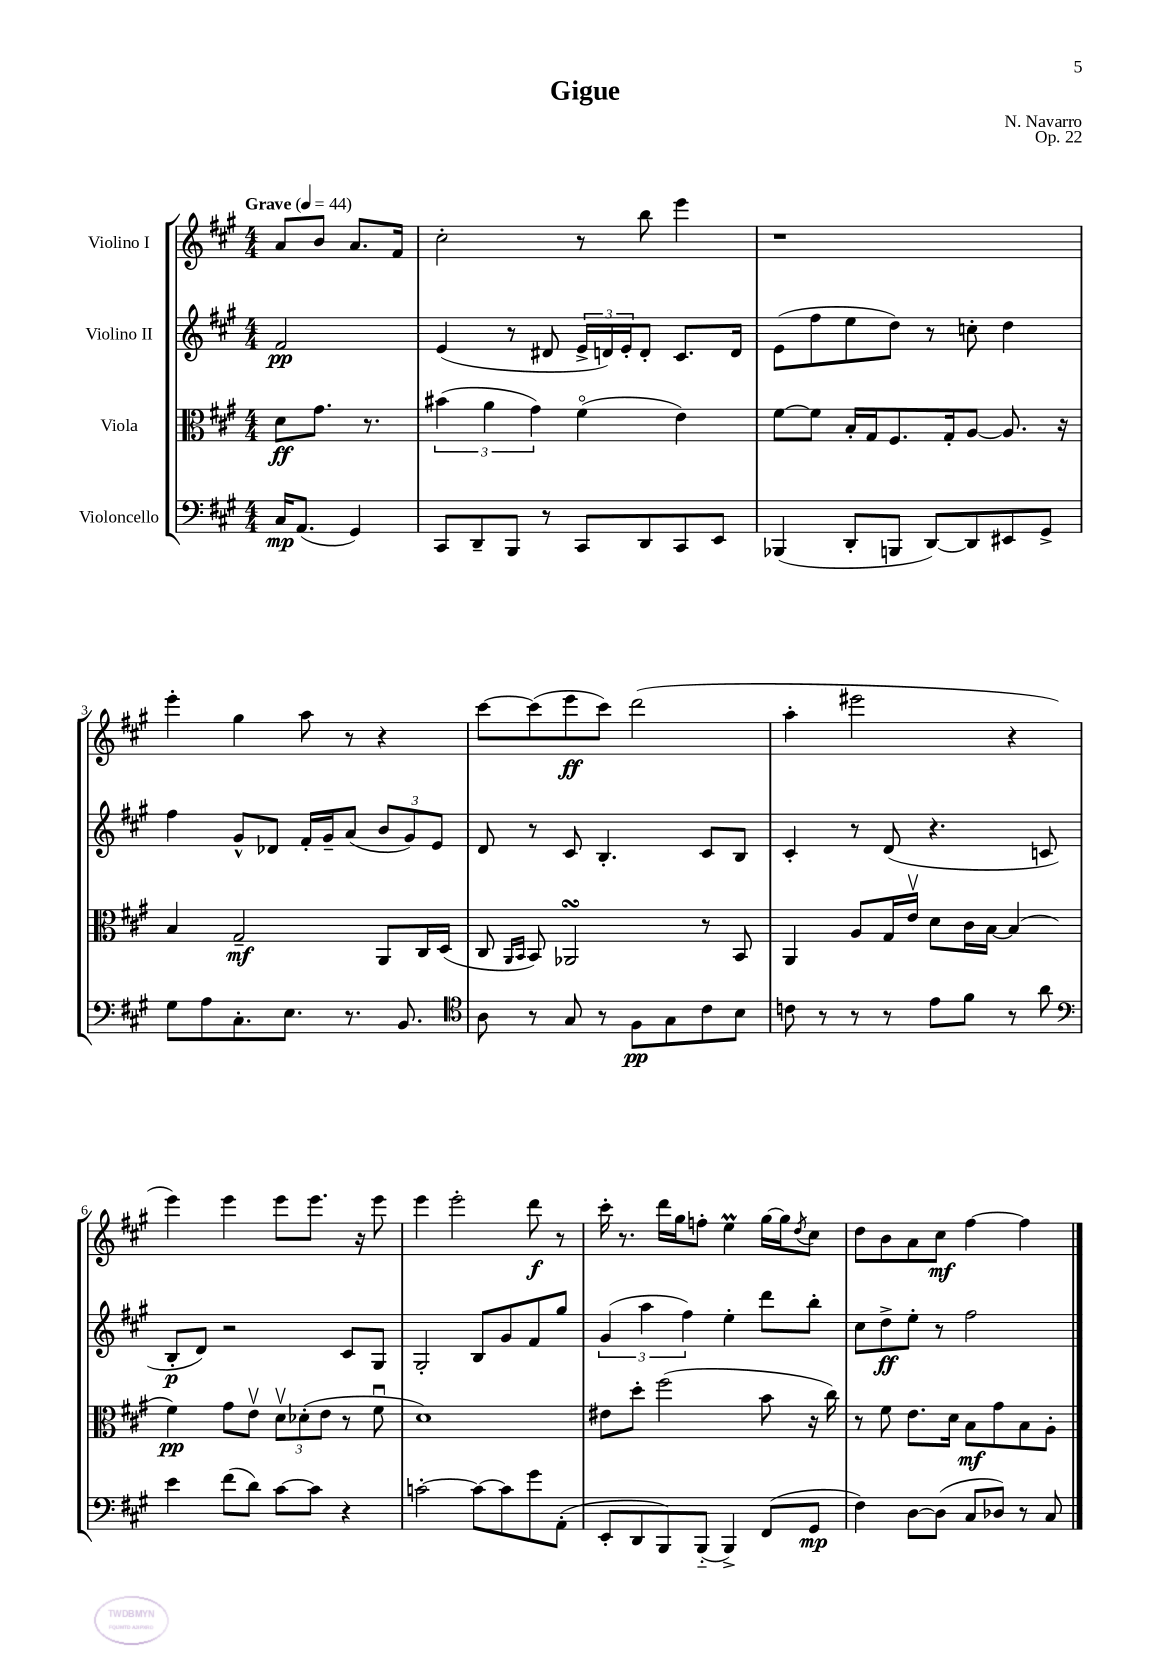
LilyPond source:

\header { title = "Gigue" composer = "N. Navarro" opus = "Op. 22" }
<<
\new StaffGroup <<
\new Staff = "s0" \with { instrumentName = "Violino I" } {
    \clef treble \key a \major \numericTimeSignature \time 4/4 \partial 2 \tempo "Grave" 4 = 44
    a'8 b'8 a'8. fis'16 |
    cis''2-. r8 b''8 e'''4 |
    r1 |
    e'''4-. gis''4 a''8 r8 r4 |
    cis'''8~ cis'''8( e'''8\ff cis'''8) d'''2( |
    a''4-. eis'''2 r4 |
    e'''4) e'''4 e'''8 e'''8. r16 e'''8 |
    e'''4 e'''2-. d'''8\f r8 |
    cis'''16-. r8. d'''16 gis''16 f''8-. e''4\prall gis''16~ gis''16 \acciaccatura { d''8 } cis''8 |
    d''8 b'8 a'8 cis''8\mf fis''4~ fis''4 \bar "|." |
}
\new Staff = "s1" \with { instrumentName = "Violino II" } {
    \clef treble \key a \major \numericTimeSignature \time 4/4 \partial 2
    fis'2\pp |
    e'4( r8 dis'8 \tuplet 3/2 { e'16-> d'16) e'16-. } d'8-. cis'8. d'16 |
    e'8( fis''8 e''8 d''8) r8 c''8-. d''4 |
    fis''4 gis'8-^ des'8 fis'16-. gis'16-- a'8( \tuplet 3/2 { b'8 gis'8) e'8 } |
    d'8 r8 cis'8 b4.-. cis'8 b8 |
    cis'4-. r8 d'8( r4. c'8 |
    b8-.\p d'8) r2 cis'8 gis8 |
    gis2-. b8 gis'8 fis'8 gis''8 |
    \tuplet 3/2 { gis'4( a''4 fis''4) } e''4-. d'''8 b''8-. |
    cis''8 d''8->\ff e''8-. r8 fis''2 \bar "|." |
}
\new Staff = "s2" \with { instrumentName = "Viola" } {
    \clef alto \key a \major \numericTimeSignature \time 4/4 \partial 2
    d'8\ff gis'8. r8. |
    \tuplet 3/2 { bis'4( a'4 gis'4) } fis'4\flageolet( e'4) |
    fis'8~ fis'8 b16-. gis16 fis8. gis16-. a8~ a8. r16 |
    b4 gis2--\mf a,8 cis16 d16( |
    cis8 \grace { a,16 b,16 } b,8) aes,2\turn r8 b,8 |
    a,4 a8 gis16 e'16\upbow d'8 cis'16 b16~ b4( |
    fis'4\pp) gis'8 e'8\upbow \tuplet 3/2 { d'8\upbow des'8-.( e'8 } r8 fis'8\downbow |
    d'1) |
    eis'8 d''8-. fis''2( b'8 r16 cis''16) |
    r8 fis'8 e'8. d'16 b8\mf gis'8 b8 a8-. \bar "|." |
}
\new Staff = "s3" \with { instrumentName = "Violoncello" } {
    \clef bass \key a \major \numericTimeSignature \time 4/4 \partial 2
    cis16\mp a,8.( gis,4) |
    cis,8 d,8-- b,,8 r8 cis,8 d,8 cis,8 e,8 |
    bes,,4( d,8-. b,,8 d,8~) d,8 eis,8 gis,8-> |
    gis8 a8 cis8.-. e8. r8. b,8. |
    \clef tenor a8 r8 gis8 r8 fis8\pp gis8 cis'8 b8 |
    c'8 r8 r8 r8 e'8 fis'8 r8 a'8 |
    \clef bass e'4 fis'8( d'8) cis'8~ cis'8 r4 |
    c'2~-. c'8~ c'8 gis'8 a,8-.( |
    e,8-. d,8 b,,8) b,,8-_( b,,4->) fis,8( gis,8\mp |
    fis4) d8~ d8( cis8 des8) r8 cis8 \bar "|." |
}
>>
>>
